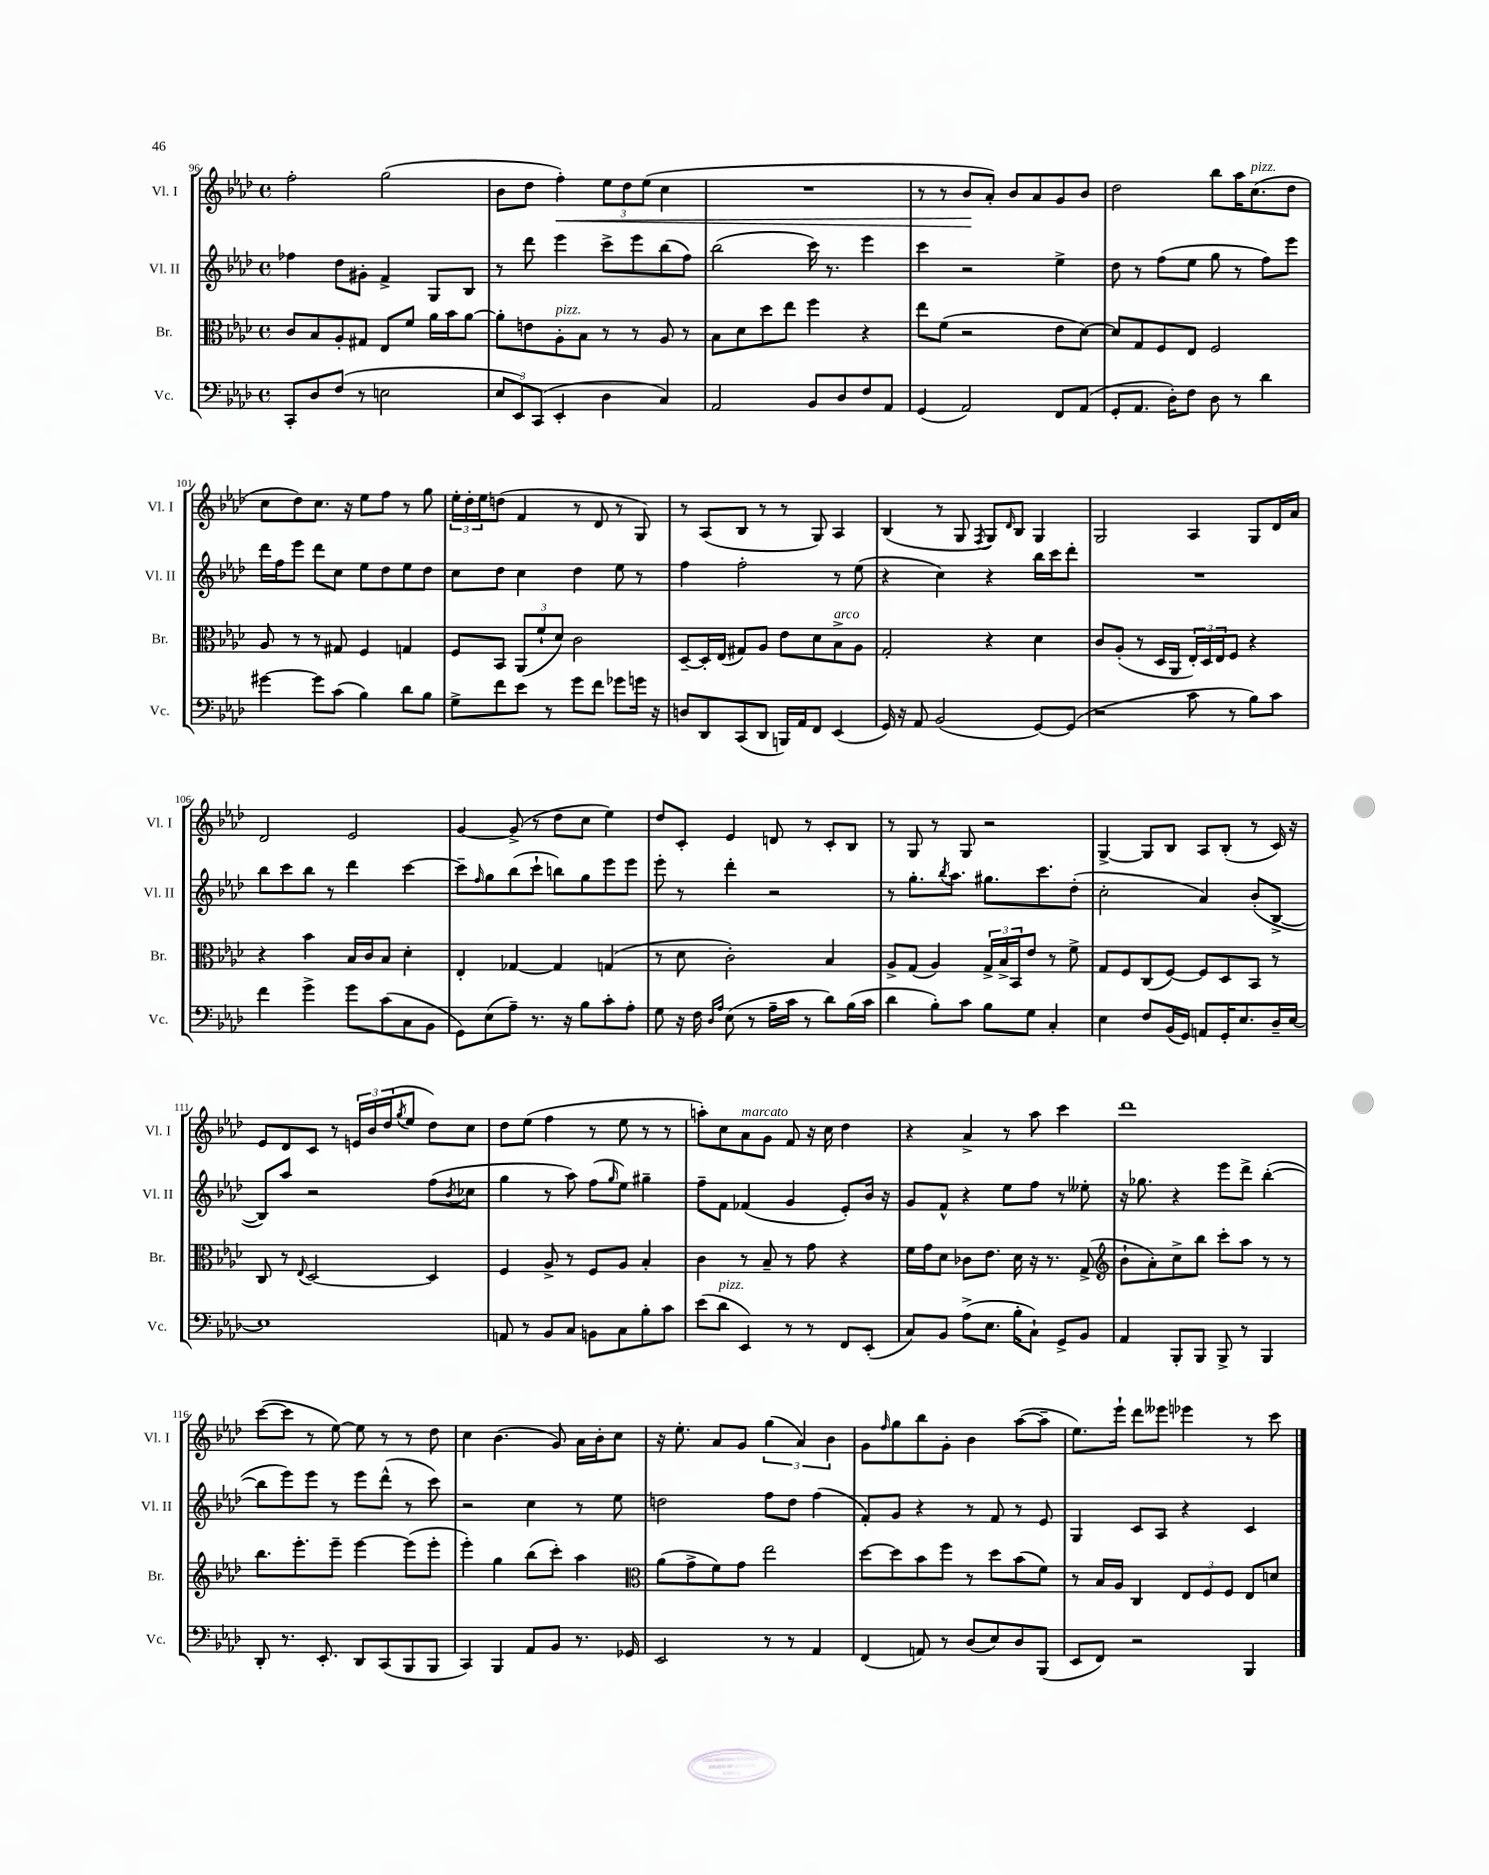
<<
\new StaffGroup <<
\new Staff = "s0" \with { instrumentName = "Vl. I" shortInstrumentName = "Vl. I" } {
    \clef treble \key aes \major \defaultTimeSignature \time 4/4
    f''2-. g''2( |
    bes'8 des''8 f''4-.\<) \tuplet 3/2 { ees''8 des''8 ees''8( } c''4 |
    R1 |
    r8 r8 bes'8\! aes'8-.) bes'8 aes'8 g'8 bes'8 |
    des''2 bes''8 aes''16 c''8.^\markup { \italic "pizz." }( des''8 |
    c''8 des''8) c''8. r16 ees''8 f''8 r8 g''8 |
    \tuplet 3/2 { ees''16-. des''16-. ees''16 } d''8( f'4 r8 des'8 r8 g8) |
    r8 aes8( bes8 r8 r8 g8) aes4 |
    bes4( r8 g8 \acciaccatura { f8 } g8) \grace { des'16 } bes8 g4 |
    g2 aes4 g8 des'16 aes'16 |
    des'2 ees'2 |
    g'4~ g'8->( r8 des''8 c''8 ees''4) |
    des''8 c'8-. ees'4 d'8 r8 c'8-. bes8 |
    r8 g8 r8 g8 r2 |
    g4~-> g8 bes8 aes8 bes8-.( r8 c'16) r16 |
    ees'8 des'8 c'8 r8 \tuplet 3/2 { e'16 bes'16 des''16( } \acciaccatura { g''8 } ees''8 des''8) c''8 |
    des''8 ees''8( f''4 r8 ees''8 r8 r8 |
    a''8-.) c''8 aes'8^\markup { \italic "marcato" } g'8 f'8 r16 c''16 des''4 |
    r4 aes'4-> r8 aes''8 c'''4 |
    des'''1 |
    c'''8~( c'''8 r8 ees''8~) ees''8 r8 r8 des''8 |
    c''4 bes'4.( g'8) aes'16 bes'16-. c''8 |
    r16 ees''8.-. aes'8 g'8 \tuplet 3/2 { g''4( aes'4) bes'4 } |
    g'8 \grace { f''16 } g''8 bes''8 g'8-. bes'4 aes''8~( aes''8-- |
    ees''8.) ees'''16-! des'''8 eeses'''8 ees'''4 r8 c'''8 \bar "|." |
}
\new Staff = "s1" \with { instrumentName = "Vl. II" shortInstrumentName = "Vl. II" } {
    \clef treble \key aes \major \defaultTimeSignature \time 4/4
    fes''4 des''8 gis'8-. f'4-> g8 bes8 |
    r8 des'''8 ees'''4 c'''8-> ees'''8 bes''8( f''8) |
    bes''2( c'''16) r8. ees'''4 |
    c'''4 r2 ees''4-> |
    des''8 r8 f''8( ees''8 g''8 r8 f''8) ees'''8 |
    des'''16 f''16 ees'''8 des'''8 c''8 ees''8 des''8 ees''8 des''8 |
    c''8 des''8 c''4 des''4 ees''8 r8 |
    f''4 f''2-. r8 ees''8( |
    r4 c''4) r4 bes''16 c'''16 des'''8-. |
    R1 |
    bes''8 c'''8 bes''8 r8 des'''4 c'''4~ |
    c'''8-- \grace { f''16 } g''8 bes''8( c'''8-! b''8) g''8 ees'''8 ees'''8 |
    ees'''8-. r8 des'''4-. r2 |
    r8 g''8.-. \acciaccatura { bes''8 } aes''8. gis''8. c'''8. des''8-.( |
    c''2-. aes'4) bes'8-.( bes8~-> |
    bes8) aes''8 r2 f''8( \acciaccatura { bes'8 } ces''8 |
    g''4 r8 aes''8) f''8( \grace { g''16 } ees''8) gis''4-- |
    f''8-- f'8 fes'4( g'4 ees'8-.) bes'16 r16 |
    g'8 f'8-^ r4 ees''8 f''8 r8 eeses''8-. |
    r16 ges''8. r4 ees'''8 des'''8-> bes''4~-.( |
    bes''8 ees'''8) ees'''8 r8 ees'''8 des'''8-^( r8 c'''8) |
    r2 c''4 r8 ees''8 |
    d''2 f''8 d''8 f''4( |
    f'8-.) g'8 r4 r8 f'8 r8 ees'8 |
    g4 c'8 aes8 r4 c'4 \bar "|." |
}
\new Staff = "s2" \with { instrumentName = "Br." shortInstrumentName = "Br." } {
    \clef alto \key aes \major \defaultTimeSignature \time 4/4
    c'8 bes8 aes8-. gis8 ees8 f'8 aes'16 bes'16 aes'8~ |
    aes'8-. e'8 aes8-.^\markup { \italic "pizz." } bes8 r8 r8 aes8 r8 |
    bes8 des'8 des''8 ees''8 f''4 r4 |
    ees''8 f'8( r2 ees'8 des'8~) |
    des'8 g8 f8 ees8 f2 |
    aes8 r8 r8 gis8 f4 g4 |
    f8 bes,8 \tuplet 3/2 { aes,8( f'8-! des'8) } c'2 |
    des8~-- des16-. ees16( gis8) aes8 ees'8 des'8 bes8->^\markup { \italic "arco" } aes8 |
    g2-. r4 des'4 |
    c'8 aes8-.( r8 des16 aes,16 \tuplet 3/2 { ees16-.) des16 ees16 } f8 r4 |
    r4 bes'4 bes16 c'16 bes8 des'4-. |
    ees4-. ges4~ ges4 g4( |
    r8 des'8 c'2-.) bes4 |
    aes8-> g8( aes4) \tuplet 3/2 { g16-> bes16-> bes,16 } ees'8 r8 f'8-> |
    g8 f8 c8( f8~) f8 des8 bes,8 r8 |
    c8 r8 \appoggiatura { ees8 } des2~ des4 |
    f4 aes8-> r8 f8 aes8 bes4-. |
    c'4 r8 bes8-- r8 g'8 r4 |
    f'16 g'16 des'8 ces'8 ees'8. des'16 r16 r8. g8->( |
    \clef treble bes'8-! aes'8-.) c''8-> bes''8 c'''8-. aes''8 r8 r8 |
    bes''8. ees'''8.-. ees'''8-- ees'''4~ ees'''8( ees'''8-. |
    ees'''4-.) g''4 bes''8( c'''8-.) aes''4 |
    \clef alto aes'8( g'8-> f'8) g'8 ees''2 |
    des''8~ des''8 bes'8 f''8 r8 des''8 bes'8( f'8) |
    r8 bes16 aes16 c4 \tuplet 3/2 { ees8 f8 f8 } ees8 d'8 \bar "|." |
}
\new Staff = "s3" \with { instrumentName = "Vc." shortInstrumentName = "Vc." } {
    \clef bass \key aes \major \defaultTimeSignature \time 4/4
    c,8-. des8 f8( r8 e2 |
    \tuplet 3/2 { ees8 ees,8) c,8( } ees,4-. des4 c4) |
    aes,2 bes,8 des8 f8 aes,8 |
    g,4( aes,2) f,8 aes,8( |
    g,8-. aes,8. des16-.) f8 des8 r8 des'4 |
    gis'4~ gis'8 c'8( bes4) des'8 bes8 |
    g8-> f'8 ees'8 r8 g'8 f'8 ges'8 g'16 r16 |
    d8 des,8 c,8( des,8 b,,16) aes,16 f,8 ees,4( |
    g,16) r16 aes,8 bes,2( g,8~) g,8( |
    r2 c'8 r8 bes8) c'8 |
    f'4 g'4-> g'8 c'8( c8 bes,8 |
    g,8) ees8( aes8--) r8. r16 bes8 c'8-. aes8-. |
    g8 r16 f16 \grace { des16 aes16 } ees8( r8 aes16-- c'16 r8 des'8) bes16( c'16 |
    des'4 bes8-.) c'8 bes8 g8 c4-. |
    ees4 f8 bes,16( g,16) a,8 g,16-. ees8. des16-- ees16~ |
    ees1 |
    a,8 r8 bes,8 c8 b,8 c8 bes8-. c'8 |
    ees'8( des'8^\markup { \italic "pizz." } ees,4) r8 r8 f,8 ees,8-.( |
    c8) bes,8 aes8->( ees8. bes16-. c8-!) g,8-> bes,8 |
    aes,4 bes,,8-. bes,,8 bes,,8-> r8 bes,,4 |
    des,8-. r8. ees,8.-. des,8 c,8( bes,,8 bes,,8 |
    c,4) bes,,4 aes,8 bes,8 r8. ges,16 |
    ees,2 r8 r8 aes,4 |
    f,4( a,8) r8 des8( ees8) des8 bes,,8( |
    ees,8 f,8) r2 bes,,4 \bar "|." |
}
>>
>>
\layout { \context { \Score currentBarNumber = #96 } }
